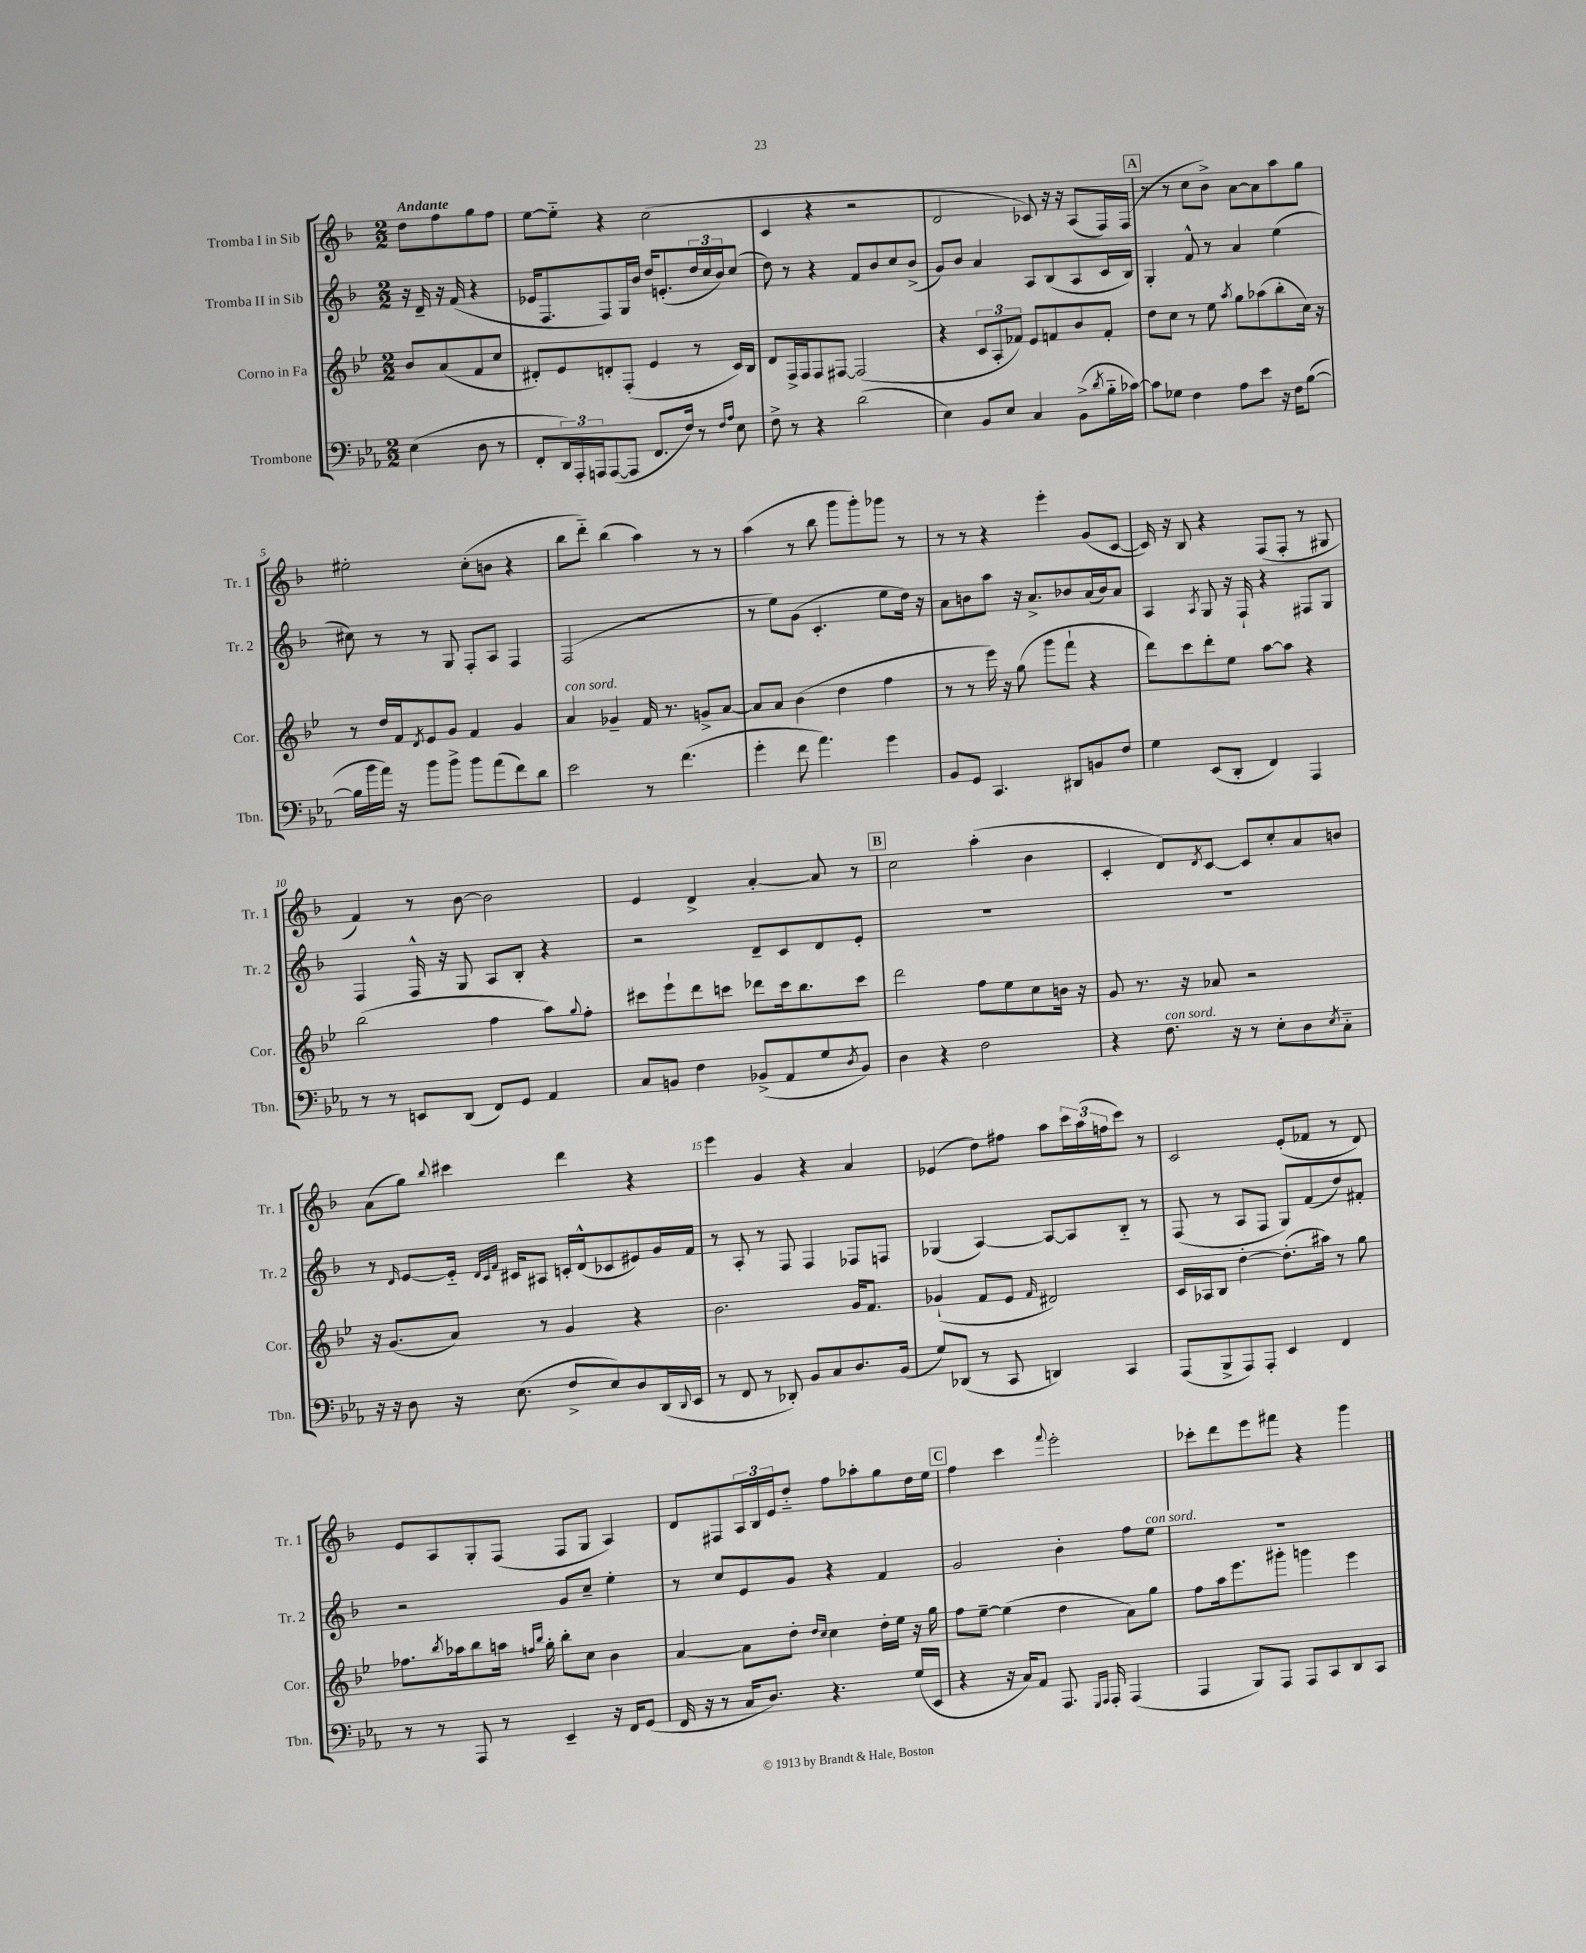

**kern	**kern	**kern	**kern
*part4	*part3	*part2	*part1
*staff4	*staff3	*staff2	*staff1
*I"Trombone	*I"Corno in Fa	*I"Tromba II in Sib	*I"Tromba I in Sib
*I'Tbn.	*I'Cor.	*I'Tr. 2	*I'Tr. 1
*clefF4	*clefG2	*clefG2	*clefG2
*k[b-e-a-]	*k[b-e-]	*k[b-]	*k[b-]
*M2/2	*M2/2	*M2/2	*M2/2
=	=	=	=
!	!	!	!LO:TX:a:B:t=Andante
(4E-\	8b-/L	16r	8dd\L
.	.	16d~/	.
.	(8a/	16r	8ff\
.	.	(16f/	.
8D\	8f/	4r	8gg\
8r	8cc/J	.	8ff\J
=1	=1	=1	=1
8FF'/L	8d#X'/L)	16e-X/KL	[8ee\L
.	.	8.F/	.
24DD/L)	8e-/	.	8ee\J]
24AAA-'/	.	.	.
24AAAn/J	.	.	.
([8AAA/	8dn'/	8F/)	4r
8AAA/J]	(8F'/J	16G/L	.
.	.	16b-/JJ	.
8.FF/L	4e-/	16dd/KL	(2cc\
.	.	(8.en'/	.
16F/Jk)	.	.	.
8r	8r	24dd/L	.
.	.	24cc/	.
.	.	24b-/J)	.
16qqF/LL	.	.	.
16qqA-/JJ	.	.	.
8E-\	16c/LL)	(8cc/J	.
.	16B-/JJ	.	.
=2	=2	=2	=2
8F^\	8d/L	8dd\)	4c/
8r	16F^/L	8r	.
.	16F/J	.	.
4r	8F/	4r	4r
.	[8F#X/J	.	.
(2d\	(2F#/]	8f/L	2r
.	.	8b-/	.
.	.	8cc/	.
.	.	(8b-^/J	.
=3	=3	=3	=3
4E-\)	4r	8g/L)	2d/
.	.	8b-/J	.
8BB-/L	12c/L	4a/	.
.	12A'/	.	.
8E-/J	.	.	.
.	12f-X/J)	.	.
4C/	8e-/L	8A/L	8c-X/)
.	8fn/	(8B-/	16r
.	.	.	16r
(8BB-^\L	8b-/	8A/	(8A/L
8qd/	.	.	.
16B-\L	8f'/J	16c/L	16F/L)
[16c-X\JJ)	.	16B-/JJ)	(16F/JJ
!!LO:REH:place=s1:t=A
=4	=4	=4	=4
8c-\L]	8dd\L	4G'/	8r
8G-X\J	8cc\J	.	8r
4F\	8r	8f^^/	8cc\L
.	8ee-\	8r	8b-^\J)
.	8qaa/	.	.
8A-\L	8gg\L	4a/	[8a\L
8e-\J	(8aa-X\	.	8a\]
16r	8bb-'\	(4ee\	8aa\
16F\KL	.	.	.
([8B-\J	16cc\Jk)	.	8gg\J
.	16r	.	.
!!LO:LB:g=z
=5	=5	=5	=5
16B-\LL]	8r	8cc#X\)	2ee#X'\
16b-\	.	.	.
16a-\JJ)	16dd/LL	8r	.
16r	16f/J	.	.
.	8qd/	.	.
8b-\L	8e-/	8r	.
8b-^\J	8g/J	8G/	.
8b-\L	4f/	8F'/L	(8cc'\L
(8a-\	.	8A/J	8bn\J
8f\)	4g/	4F/	4r
8d\J	.	.	.
=6	=6	=6	=6
!	!LO:TX:a:i:t=con sord.	!	!
2e-\	4a/	(2F/	8bb-\L
.	.	.	8ddd\J)
.	4g-X~/	.	(4bb-\
8r	16f/	2r	4aa\)
.	8.r	.	.
(4.f\	.	.	.
.	8gn^/L	.	8r
.	[8a/J	.	8r
=7	=7	=7	=7
4g'\	8a/L]	8r	(4aa\
.	8a/J	8ee\L)	.
8f\	(4b-\	(8g\J	8r
4.a-\)	.	4.c'/	8bb-\
.	4dd\	.	8ggg\L
.	.	.	8ggg'\)
4g\	4ff\	8ee\L	8ggg-X\J
.	.	16dd\Jk)	8r
.	.	16r	.
=8	=8	=8	=8
8BB-/L	8r	8a\L	8r
8GG/J	8r	8bn\	8r
4.CC/	16eee-\)	8aa\J	4r
.	16r	.	.
.	(8gg\	16r	.
.	.	8.a^/L	.
.	8ggg\L	.	4eee'\
8DD#X/L	8fff`\J	8b-X/	.
8BBn/	4r	(16a/L	(8g/L
.	.	16b-/J)	.
8F/J	.	8a/J	[8c/J
=9	=9	=9	=9
4G\	8ddd\L)	4A/	16c/])
.	.	.	16r
.	8ccc\	.	8B-/
.	.	8qA/	.
(8EE-/L	8ddd'\	8G/	4r
8DD'/J	8ee-\J	16r	.
.	.	16F`/	.
4FF/)	[8aa\L	4r	(8F/L
.	8aa\J]	.	8F'/J
4AAA-/	4r	8F#X/L	8r
.	.	8G/J	8G#X/
!!LO:LB:g=z
=10	=10	=10	=10
8r	(2bb-\	4F/	4f/)
8r	.	.	.
8EEn/L	.	16F^^/	8r
.	.	16r	.
(8DD/J	.	8G/	[8b-\
8FF/L)	4ff\	8A/L	2b-\]
8GG/J	.	8B-'/J	.
4AA-/	8aa\L)	4r	.
.	8qqgg/	.	.
.	8ff'\J	.	.
=11	=11	=11	=11
8C/L	8ccc#X\L	2r	4e/
8BBn/J	8eee-`\	.	.
4F\	8ddd\	.	4d^/
.	8cccn\J	.	.
(8BB-X^/L	8ddd-X\L	8d~/L	[4a'/
8AA-/	16ccc\k	8c/	.
.	8.bb-\	.	.
8G/	.	8d/	8a/]
8qD/	.	.	.
8BB-/J)	8ccc\J	8e'/J	8r
!!LO:REH:place=s1:t=B
=12	=12	=12	=12
4D\	2ddd\	1r	2cc\
4r	.	.	.
2F\	8ff\L	.	(4aa'\
.	8ee-\	.	.
.	8cc\	.	4b-\
.	16bn\Jk	.	.
.	16r	.	.
=13	=13	=13	=13
4r	8g/	1r	4c'/
.	8.r	.	.
!LO:TX:a:i:t=con sord.	!	!	!
8.F\	.	.	8d/L)
.	16r	.	.
.	.	.	8qd/
.	8a-X/	.	[8c/J
16r	.	.	.
8r	2r	.	8c/L]
8E-'\L	.	.	8cc'/
8D\	.	.	8a/
8qE-/	.	.	.
8C\J	.	.	8bn/J
!!LO:LB:g=z
=14	=14	=14	=14
16r	16r	8r	(8a\L
16r	(8.g/L	.	.
.	.	16qqd/	.
8D\	.	[8e/L	8gg\J)
.	.	.	8qqbb-/
16r	8a/J)	16e/Jk]	4ccc#X\
.	.	32qqd/LLL	.
.	.	32qqc/	.
.	.	32qqf/JJJ	.
(8.E-\	.	16c#X/KL	.
.	8r	8A#X/J	.
8F^/L	4g/	16cn'/LL	4ddd\
.	.	(16d^^/J	.
8E-/)	.	8c-X/	.
8D/	4r	8e#X/)	4r
(16DD/L	.	16g/L	.
8qqDD/	.	.	.
16EE-/JJ	.	16f/JJ	.
=15	=15	=15	=15
8r	2.b-\	8r	4eee\
8FF/	.	8A'/	.
8r	.	8r	4g/
8DD-X'/)	.	8F/	.
8BB-/L	.	4F/	4r
8C/	.	.	.
8.D/	16g/KL	8F-X/L	4a/
.	8.f/J	.	.
.	.	8Fn/J	.
(16BB-/Jk	.	.	.
=16	=16	=16	=16
8G/L)	(4g-X`/	(4G-X/	(4e-X/
(8DD-X/J	.	.	.
8r	8f/L	[4A/)	8dd\L)
8CC/	8e-/J	.	8ff#X\J
.	16qqf/	.	.
4DDn/)	2d#X/)	8A/L_	8aa\L
.	.	8A/]	24ccc\L
.	.	.	(24aa\
.	.	.	24ffn\J
4CC/	.	8B-/J	8ccc\J)
.	.	8r	8r
=17	=17	=17	=17
(8AAA-/L	16c/LL	(8F/	2c/
.	16A-X/J	.	.
8BBB-^/	8B-/J	8r	.
8AAA-/)	[4dd'\	8A/L	.
8AAA-'/J	.	8F/J	.
4EE-/	(8.dd'\L]	8G/L)	(8e'/L
.	.	(8f/	8f-X/J
.	16aa#X\Jk)	.	.
4FF/	8r	8dd/)	8r
.	8gg\	8f#X'/J	8d/)
!!LO:LB:g=z
=18	=18	=18	=18
8r	8.ff-X\L	2r	8e/L
8r	.	.	8A/
.	8qbb-/	.	.
.	16aa-X\k	.	.
8AAA-/	8bb-\	.	8G'/
8r	16aan\Jk	.	(8F/J
.	16qqffn/LL	.	.
.	16qqbb-/JJ	.	.
.	16gg'\	.	.
4EE-~/	8bb-'\L	8g/L	8F/L
.	8cc\J	8cc~/J	8G/J
16r	4b-\	4ee'\	4A/)
16FF/KL	.	.	.
(8GG/J	.	.	.
=19	=19	=19	=19
16FF/	[4a/	8r	8d/L
16r	.	.	.
8r	.	8cc/L	8F#X/
16C/KL	8a\L]	8e/	24A/L
.	.	.	24B-/
8.D/J)	.	.	.
.	.	.	24e/J
.	8dd'\J	8g/J	8dd/J
.	16qqdd/LL	.	.
.	16qqcc/JJ	.	.
4.r	4cc\	4r	8ff\L
.	.	.	8aa-X'\
.	16dd'\LL	4f/	8gg\
.	16ee-\JJ	.	.
(16G/LL	16r	.	16dd\L
16EE-/JJ	16gg\	.	16ee\JJ
!!LO:REH:place=s1:t=C
=20	=20	=20	=20
4r	8ff\L	2g/	4ff\
.	[8ee-~\J	.	.
16r	(4ee-\]	.	4ccc\
16C/KL)	.	.	.
8AA-/J	.	.	.
.	.	.	8qqfff/
8.AAA-/	4dd\	4b-'\	2eee'\
16qqGGG/LL	.	.	.
16qqAAA-/JJ	.	.	.
16AAA-'/	.	.	.
(4AAA-/	8a\L)	8ff\L	.
!	!	!LO:TX:a:i:t=con sord.	!
.	8gg\J	8ee\J	.
=21	=21	=21	=21
4AAA-/	8ff\L	1r	8ccc-X'\L
.	16aa\k	.	8ddd\
.	8.eee-\	.	.
8BBB-/L)	.	.	8eee\
8AAA-/J	8ggg#X'\J	.	8fff#X\J
8AAA-/L	4gggn\	.	4r
8CC/	.	.	.
8DD/	4eee-\	.	4ggg\
8CC/J	.	.	.
==	==	==	==
*-	*-	*-	*-
